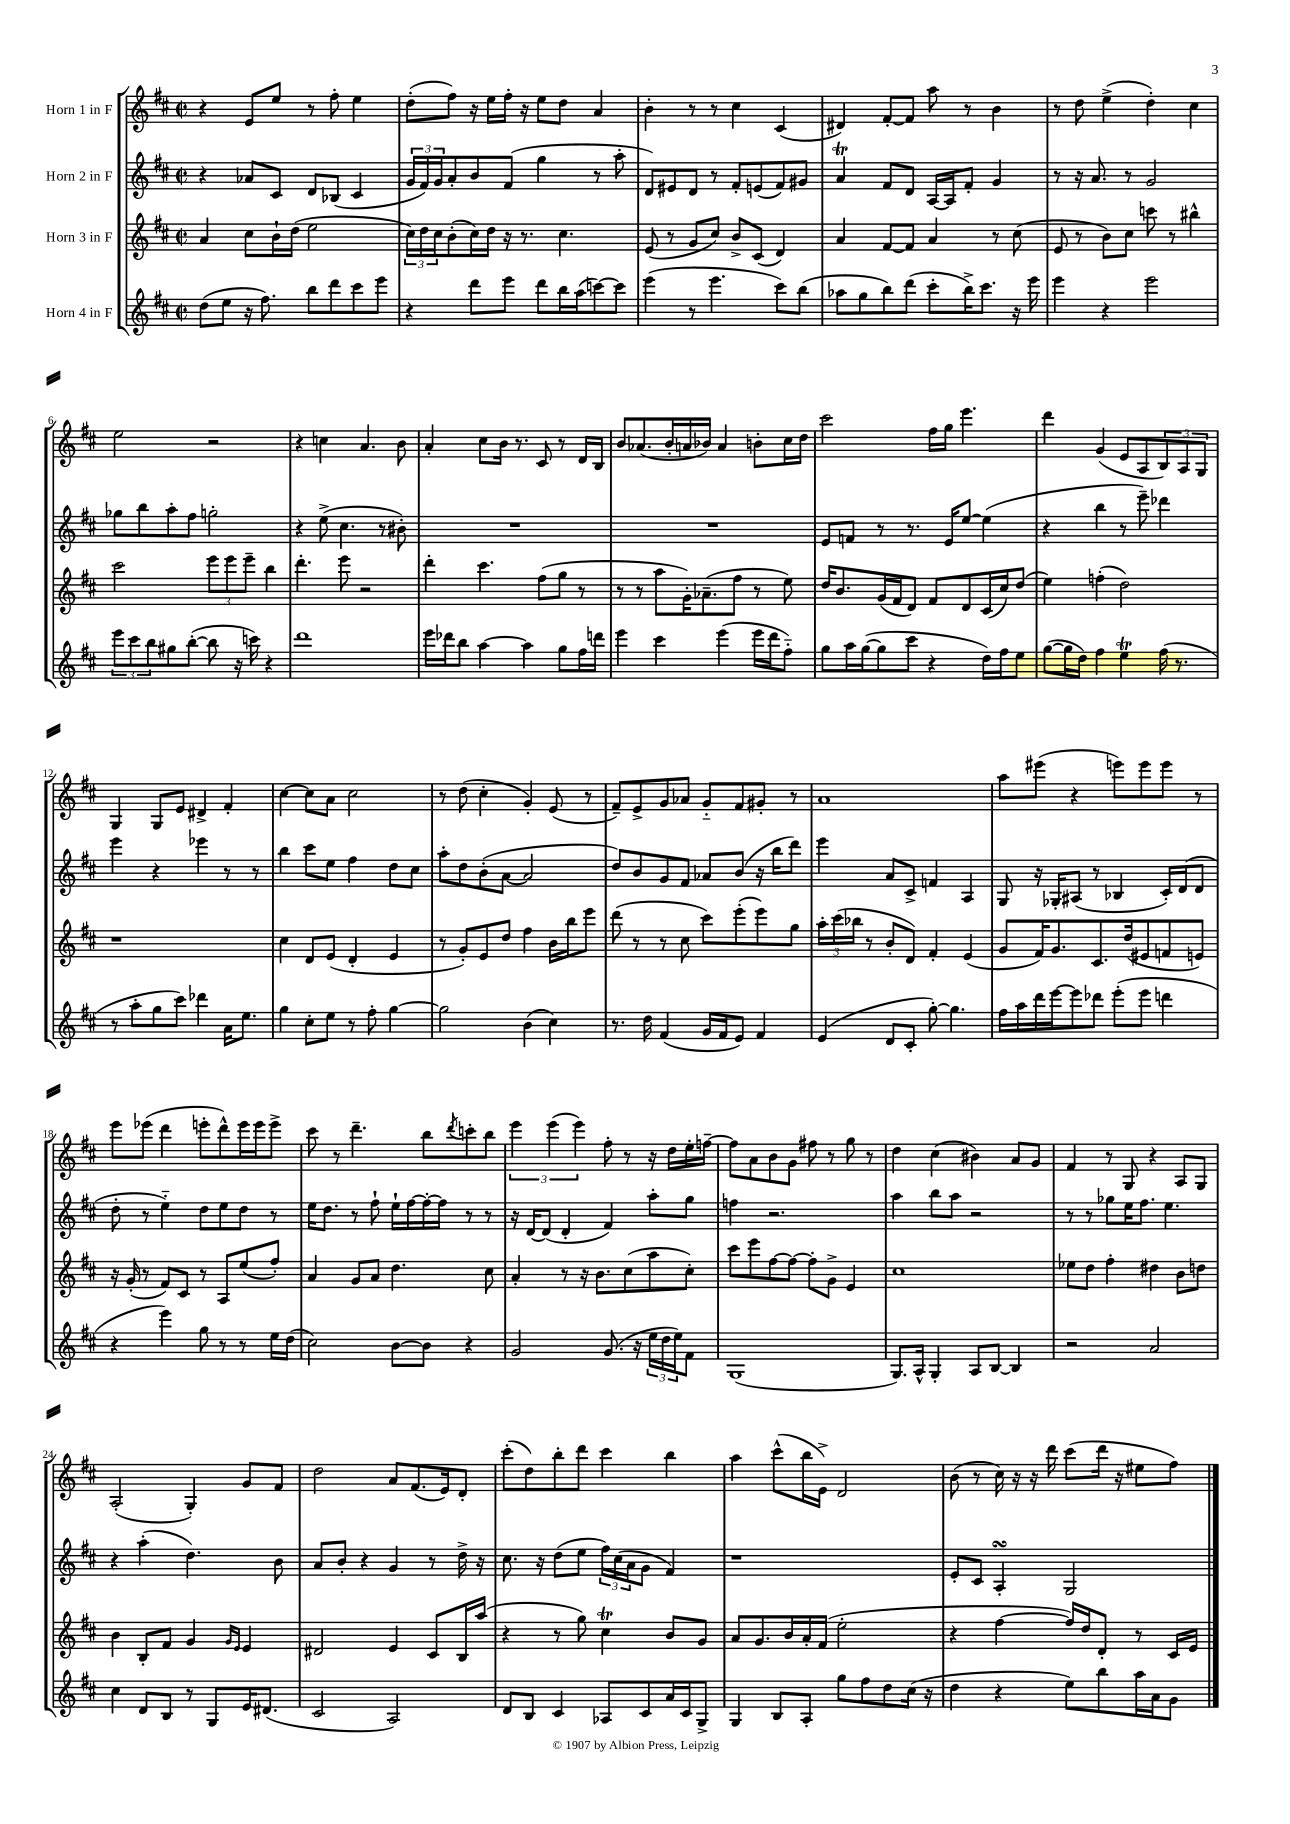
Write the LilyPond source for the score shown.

<<
\new StaffGroup <<
\new Staff = "s0" \with { instrumentName = "Horn 1 in F" } {
    \clef treble \key d \major \defaultTimeSignature \time 2/2
    r4 e'8 e''8 r8 fis''8-. e''4 |
    d''8-.( fis''8) r16 e''16 fis''16-. r16 e''8 d''8 a'4 |
    b'4-. r8 r8 cis''4 cis'4( |
    dis'4) fis'8~-. fis'8 a''8 r8 b'4 |
    r8 d''8 e''4->( d''4-.) cis''4 |
    e''2 r2 |
    r4 c''4 a'4. b'8 |
    a'4-. cis''8 b'16 r8. cis'8 r8 d'16 b16 |
    b'8 aes'8.( b'16-. a'16 bes'16) a'4 b'8-. cis''16 d''16 |
    cis'''2 fis''16 g''16 e'''4. |
    d'''4 g'4( e'8 a8 \tuplet 3/2 { b8) a8 g8 } |
    g4 g8 e'8 dis'4-> fis'4-. |
    cis''4~ cis''8 a'8 cis''2 |
    r8 d''8( cis''4-. g'4-.) e'8( r8 |
    fis'8--) e'8-> g'8 aes'8 g'8-_ fis'8 gis'8-. r8 |
    a'1 |
    a''8 eis'''8( r4 e'''8) e'''8 e'''8 r8 |
    e'''8 ees'''8( d'''4 e'''8-. d'''8-^) e'''16 e'''16 e'''8-> |
    cis'''8 r8 d'''4.-- b''8 \acciaccatura { d'''8 } c'''8-. b''8 |
    \tuplet 3/2 { e'''4 e'''4( e'''4) } fis''8-. r8 r16 d''16 e''16-. f''16~-- |
    f''8 a'8 b'8 g'8 fis''8 r8 g''8 r8 |
    d''4 cis''4( bis'4) a'8 g'8 |
    fis'4 r8 g8 r4 a8 g8 |
    a2-.( g4-.) g'8 fis'8 |
    d''2 a'8 fis'8.( e'16) d'8-. |
    cis'''8-.( d''8) b''8-. d'''8 cis'''4 b''4 |
    a''4 cis'''8-^( b''16 e'16->) d'2 |
    b'8( r8 cis''16) r16 r16 d'''16 cis'''8( d'''16 r16 eis''8 fis''8) \bar "|." |
}
\new Staff = "s1" \with { instrumentName = "Horn 2 in F" } {
    \clef treble \key d \major \defaultTimeSignature \time 2/2
    r4 aes'8 cis'8 d'8 bes8( cis'4 |
    \tuplet 3/2 { g'16 fis'16) g'16 } a'8-. b'8 fis'8( g''4 r8 a''8-. |
    d'8) eis'8 d'8 r8 fis'8-. e'8( fis'8) gis'8 |
    a'4\trill fis'8 d'8 a16~ a16 fis'8-. g'4 |
    r8 r16 a'8. r8 g'2 |
    ges''8 b''8 a''8-. fis''8 g''2-. |
    r4 e''8->( cis''4. r8 bis'8-.) |
    R1 |
    R1 |
    e'8 f'8 r8 r8. e'16 e''8~ e''4( |
    r4 b''4 r8 e'''8--) des'''4 |
    e'''4 r4 ees'''4 r8 r8 |
    b''4 cis'''8 e''8 fis''4 d''8 cis''8 |
    a''8-. d''8 b'8-.( a'8~ a'2 |
    d''8) b'8 g'8 fis'8 aes'8 b'8( r16 b''16 d'''8) |
    e'''4 a'8 cis'8-> f'4 a4 |
    g8 r16 ges16-. ais8( r8 bes4 cis'16-.) d'16( d'8 |
    d''8-. r8 e''4-_) d''8 e''8 d''8 r8 |
    e''16 d''8. r8 fis''8-! e''16-! fis''16~ fis''16~-. fis''16 r8 r8 |
    r16 d'16~ d'8( d'4-. fis'4) a''8-. g''8 |
    f''4 r2. |
    a''4 b''8 a''8 r2 |
    r8 r8 ges''8 e''16 fis''8. e''4. |
    r4 a''4-.( d''4.) b'8 |
    a'8 b'8-. r4 g'4 r8 d''16-> r16 |
    cis''8. r16 d''8( e''8 \tuplet 3/2 { fis''16) cis''16( a'16 } g'8 fis'4) |
    r1 |
    e'8-. cis'8 a4-.\turn g2 \bar "|." |
}
\new Staff = "s2" \with { instrumentName = "Horn 3 in F" } {
    \clef treble \key d \major \defaultTimeSignature \time 2/2
    a'4 cis''8 b'16-! d''16( e''2 |
    \tuplet 3/2 { cis''16) d''16 cis''16 } b'8-.( cis''16) d''16 r16 r8. cis''4. |
    e'8( r8 g'8 cis''8) b'8-> cis'8( d'4) |
    a'4 fis'8~ fis'8 a'4 r8 cis''8( |
    e'8 r8 b'8) cis''8 c'''8 r8 bis''4-^ |
    cis'''2 \tuplet 3/2 { e'''8 e'''8 e'''8-- } b''4 |
    d'''4.-. e'''8 r2 |
    d'''4-. cis'''4. fis''8( g''8 r8 |
    r8 r8 a''8 g'16-.) aes'8.--( fis''8 r8 e''8) |
    d''16 b'8. g'16( fis'16 d'8) fis'8 d'8 cis'16( cis''16) d''8( |
    e''4) f''4-.( d''2) |
    r1 |
    cis''4 d'8 e'8( d'4-. e'4 |
    r8 g'8-.) e'8 d''8 fis''4 b'16 b''16 e'''8 |
    d'''8( r8 r8 cis''8 cis'''8) e'''8-.( e'''8) g''8 |
    \tuplet 3/2 { a''16-. cis'''16( bes''16 } r8 b'8-. d'8) fis'4-. e'4( |
    g'8 fis'16) g'8. cis'8. d''16( eis'8 f'8 e'8) |
    r16 g'16-.( r8 fis'8) cis'8 r8 a8 e''8( fis''8-.) |
    a'4 g'8 a'8 d''4. cis''8 |
    a'4-. r8 r16 b'8. cis''8( a''8 cis''8-.) |
    cis'''8 e'''8 fis''8~ fis''8~ fis''8-. g'8-> e'4 |
    cis''1 |
    ees''8 d''8 fis''4-. dis''4 b'8 d''8 |
    b'4 b8-. fis'8 g'4 \grace { g'16 e'16 } e'4 |
    dis'2 e'4 cis'8 b16 a''16( |
    r4 r8 g''8) cis''4\trill b'8 g'8 |
    a'8 g'8. b'16 a'16-. fis'16( e''2-. |
    r4 fis''4~ fis''16) d''16 d'8-. r8 cis'16 e'16 \bar "|." |
}
\new Staff = "s3" \with { instrumentName = "Horn 4 in F" } {
    \clef treble \key d \major \defaultTimeSignature \time 2/2
    d''8( e''8 r16 fis''8.) b''8 d'''8 cis'''8 e'''8 |
    r4 d'''8 e'''8 d'''8 b''16 a''16( c'''8~) c'''8 |
    e'''4( r8 e'''4. cis'''8) b''8( |
    aes''8 g''8 b''8) d'''8( cis'''8-. b''16->) cis'''8. r16 e'''16 |
    e'''4 r4 e'''2 |
    \tuplet 3/2 { e'''8 cis'''8 b''8 } gis''8 b''8~-.( b''8 r16 c'''16) r4 |
    d'''1 |
    e'''16 des'''16 b''8 a''4~ a''4 g''8 fis''16 d'''16 |
    e'''4 cis'''4 e'''4( e'''16 d'''16 fis''8-_) |
    g''8 a''16 g''16~( g''8 cis'''8 r4 d''16) fis''16 e''8 |
    g''8~( g''16 d''16) fis''4 e''4\trill fis''16( r8. |
    r8 a''8-. g''8 cis'''8) des'''4 a'16 e''8. |
    g''4 cis''8-. e''8 r8 fis''8-. g''4~ |
    g''2 b'4( cis''4) |
    r8. d''16 fis'4( g'16 fis'16 e'8) fis'4 |
    e'4( d'8 cis'8-. g''8~-.) g''4. |
    fis''16 a''16 d'''16 e'''16~ e'''8 des'''8 e'''8-.( e'''8 d'''4 |
    r4 e'''4) g''8 r8 r8 e''16 d''16( |
    cis''2) b'8~ b'8 r4 |
    g'2 g'8.( r16 \tuplet 3/2 { e''16 d''16 e''16) } fis'8 |
    g1( |
    g8.) a16-^ g4-. a8 b8~ b4 |
    r2 a'2 |
    cis''4 d'8 b8 r8 g8 e'16 dis'8.( |
    cis'2 a2) |
    d'8 b8 cis'4 aes8 cis'8 a'16 cis'16 g8-> |
    g4 b8 a8-. g''8 fis''8 d''8 cis''16( r16 |
    d''4 r4 e''8) b''8 a''16 a'16 g'8 \bar "|." |
}
>>
>>
